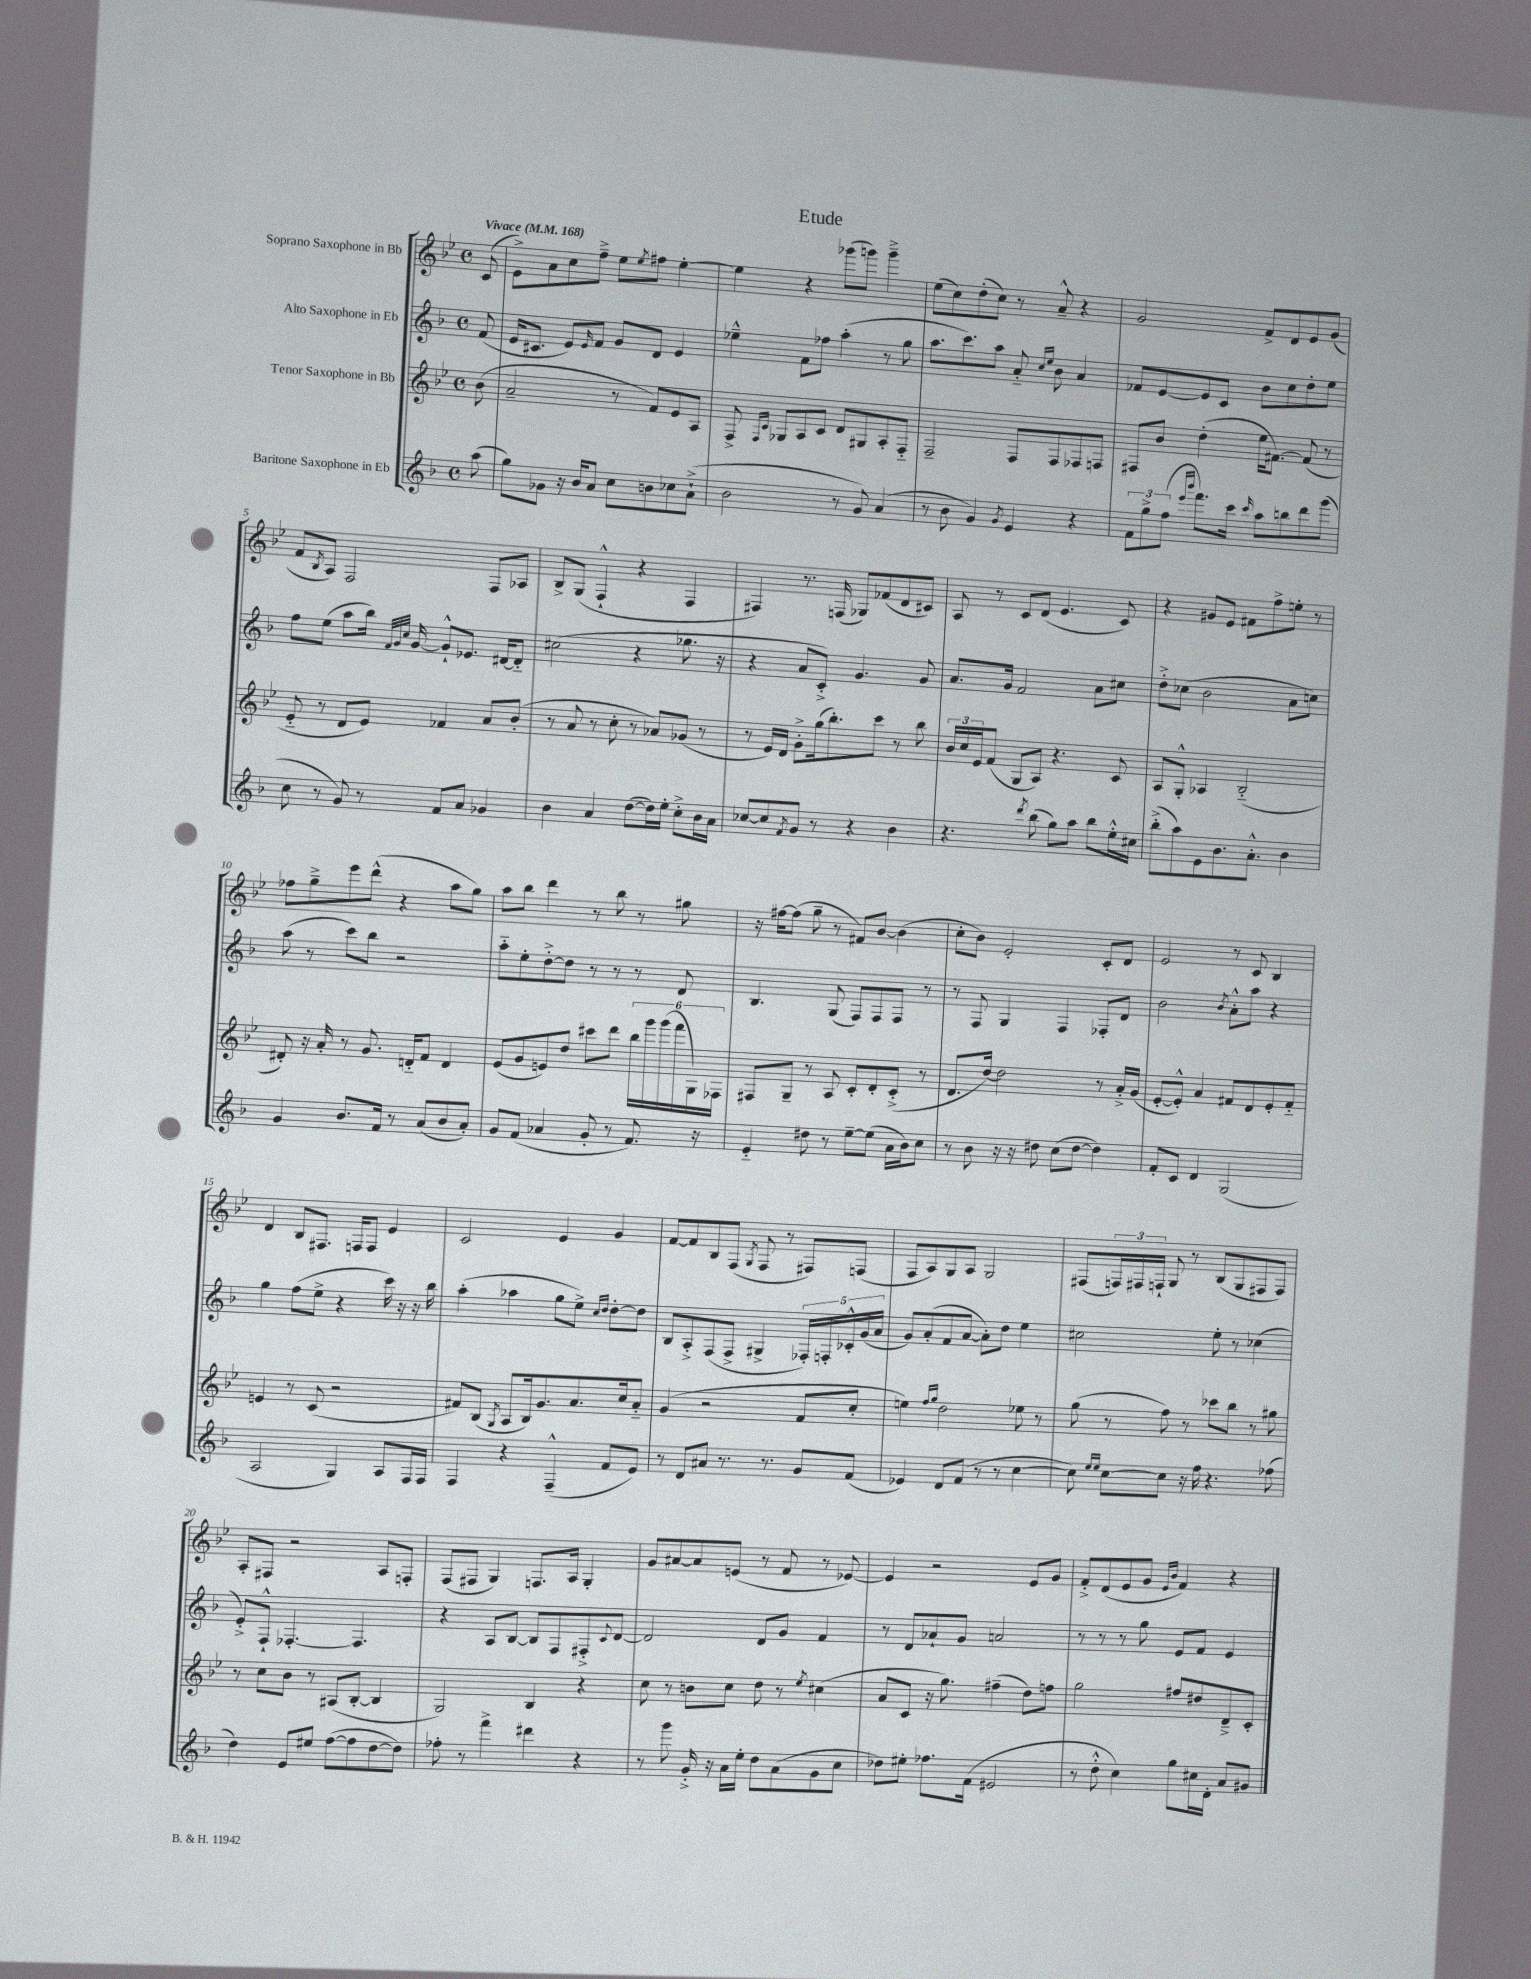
\header { title = "Etude" }
<<
\new StaffGroup <<
\new Staff = "s0" \with { instrumentName = "Soprano Saxophone in Bb" } {
    \clef treble \key bes \major \defaultTimeSignature \time 4/4 \partial 8 \tempo "Vivace" 4 = 168
    c'8( |
    ees'8->) a'8 c''8 f''8---> ees''8 \acciaccatura { ees''8 } fis''8 ees''4~-. |
    ees''4 r4 ges'''8( g'''8) g'''4---> |
    ees''8( c''8) d''8-.( c''8) r8 a'8---^ r4 |
    g'2 f'8-> d'8 ees'8 g'8( |
    f'8 \acciaccatura { bes8 } a8) f2 f8 aes8 |
    bes8-> g8( f4-!-^ r4 f4 |
    fis4) r8. f16( ges8) fes'8( d'8 cis'8) |
    a8 r8 c'8 d'8( ees'4. c'8) |
    r4 gis'8 ees'8 fis'8 f''8-> e''8-. r8 |
    fes''8 g''8---> ees'''8 d'''8-^( r4 a''8 g''8) |
    a''8 bes''8 d'''4 r8 bes''8 r8 gis''8 |
    r16 fis''16~ fis''8( g''8-- r8 fis'8) bes'8~ bes'4( |
    c''8-. bes'8) ees'2-. c'8-. d'8 |
    ees'2 r8 c'8 bes4 |
    d'4 bes8 fis8. f16 f8 ees'4 |
    c'2 ees'4 g'4 |
    f'8~ f'8 bes8 f8( \acciaccatura { g8 } f8 r8 fis8) f8( |
    f8 a8) g8 a8 g2 |
    fis8( \tuplet 3/2 { f16) fis16 f16-! } g8 r8 bes8( g8 fis8 fis8) |
    a8-. fis8 r2 a8 f8-. |
    f8( fis8 g4) f8. a16 g4-. |
    g'8 ais'8~ ais'8 e'8( r8 f'8 r8 ees'8~) |
    ees'4 r2 ees'8 g'8 |
    f'8-.-> d'8( ees'8 g'8 \grace { ees'16 bes'16 } f'4) r4 \bar "|." |
}
\new Staff = "s1" \with { instrumentName = "Alto Saxophone in Eb" } {
    \clef treble \key f \major \defaultTimeSignature \time 4/4 \partial 8
    f'8( |
    e'16 cis'8. e'8) \grace { e'16 } f'8 g'8 d'8 e'4 |
    ees''4---^ f'8 fes''8 a''4-.( r8 g''8 |
    a''8. c'''8.) a''8 a'8-_ \grace { c''16 e''16 } bes'8 a'4 |
    fes'8 e'8~ e'8 c'8 bes'8 c''8 d''8-. e''8 |
    f''8 e''8( a''8 bes''16) \grace { f'32 g'32 c''32 } g'16~ g'8-!-^ ees'8. dis'16~ dis'8-_ |
    cis''2( r4 ges''8. r16 |
    r4 a'8 c'8-.->) g'4. g'8 |
    a'8. g'16 f'2 a'8 cis''8 |
    d''8-.-> ces''8( bes'2 a'8 c''8) |
    a''8( r8 c'''8) bes''8 r2 |
    a''8-_ e''8-. d''8~-.-> d''8 r8 r8 r8 d'8 |
    bes4. g8( f8) f8 f8 r8 |
    r8 f8 g4 f4 fes8-. d'8 |
    bes'2 \acciaccatura { bes'8 } a'8-.-^ a''8 r4 |
    g''4 f''8( e''8-> r4 c'''16) r16 r16 bes''16 |
    a''4-.( aes''4 g''8 e''8->) \grace { c''16 d''16 } d''8~-. d''8 |
    bes8 a8-.-> f8( f8-> gis4-> \tuplet 5/4 { fes16-.) f16-. ces'16-.-^ g'16( a'16 } |
    g'8) a'8-.( f'8 a'8~ a'8-.) d''8 e''4 |
    cis''2 e''8-. r8 ces''4( |
    e'8-.->) f8-!-^ fes4.~-. fes4. |
    r4 a8 bes8~ bes8 f8 fis8-.-> \appoggiatura { c'8 } d'8~ |
    d'2 d'8 g'8 f'4 |
    r8 d'8 aes'8-! g'8 a'2 |
    r8 r8 r8 g''8 e'8 f'8 e'4 \bar "|." |
}
\new Staff = "s2" \with { instrumentName = "Tenor Saxophone in Bb" } {
    \clef treble \key bes \major \defaultTimeSignature \time 4/4 \partial 8
    bes'8( |
    a'2-- r8 f'8) ees'8 a8 |
    f8-> \grace { f16 c'16 } ges8 a8 c'8 d'8 gis8 a8-. f8-_ |
    f2-- f8 f8 fes8 f8 |
    fis8 bes'8 d''4-.( ees''16 fis'8.~) fis'8( r8 |
    ees'8-_ r8 d'8 ees'8) fes'4 a'8 bes'8-.( |
    r8 a'8 r8 c''8-. r8 aes'8) ges'8( r8 |
    r8 ees'16) d'16 g'8-.-> g''16( bes''8.-.) c'''8 r8 bes''8 |
    \tuplet 3/2 { bes'16 c''16 ees'16 } f'8( g8 a8) r4. c'8 |
    a8 g8-.-^ aes4 bes2-_( |
    dis'8-.) r16 a'16-. r8 g'8. d'16-_ f'8 d'4 |
    ees'8( g'8 e'8) d''8 cis'''8 d'''8 \tuplet 6/4 { bes''16 g'''16 g'''16( f'''16 g16) fes16 } |
    fis8 g8-- r8 a8 c'8-. d'8-. c'8-.->( r8 |
    d'8. d''16~) d''2 r8 a'16-.-> g'16( |
    ees'8~-. ees'8-.-^) a'4 fis'8 d'8 ees'8-. fis'8-_ |
    e'4 r8 c'8( r2 |
    fis'8) bes8( \acciaccatura { g8 } a8 bes16) g'8. a'8. c''16 a'8-_ |
    g'4( r2 f'8 c''8-. |
    e''4) \grace { f''16 g''16 } d''2 ees''8 r8 |
    g''8( r8 f''8) r8 ces'''8 bes''8 r8 gis''8 |
    r8 c''8 bes'8 r8 ais8( bes8~-. bes4 |
    g2) bes4 r4 |
    c''8 r8 b'8 c''8 d''8 r8 \acciaccatura { ees''8 } cis''4( |
    a'8 c'8 r16 g''8.) fis''4--( d''8) f''8 |
    g''2 fis''8 dis''8 d'8---> c'8-. \bar "|." |
}
\new Staff = "s3" \with { instrumentName = "Baritone Saxophone in Eb" } {
    \clef treble \key f \major \defaultTimeSignature \time 4/4 \partial 8
    a''8( |
    g''8) ges'8 r16 bes'16 a'8 c''8 b'8 ces''8 a'8-!->( |
    bes'2 r8 g'8) a'4( |
    r8 bes'8 g'4) \acciaccatura { g'8 } e'4 r4 |
    \tuplet 3/2 { f'8 g''8-> f''8( } \grace { e'''16 bes'''16 } f'''8.) c'''16 \grace { c'''16 } a''8 b''8 d'''8 g'''8( |
    c''8 r8 g'8) r8 f'8 a'8 ges'4 |
    bes'4 a'4 d''8~( d''16) e''16-. c''8-.-> bes'16 a'16 |
    ces''8~ ces''8 \acciaccatura { f'8 } g'8 r8 r4 bes'4 |
    r4. \acciaccatura { d'''8 } bes''8( g''8) a''8 bes''8 e''16-.-^ cis''16 |
    bes''8-.->( a''8) e'8 bes'8. a'8.-.-^ bes'4 |
    g'4 bes'8. f'16 r8 a'8( bes'8 a'8-.) |
    g'8 f'8( aes'4 g'8-. r8 f'8.) r16 |
    e'4-_ dis''8 r8 e''8~-- e''8( a'16 bes'16) c''8 |
    r8 bes'8 r16 r16 dis''8 c''8( dis''8~ dis''4) |
    f'8-. c'8 d'4 g2( |
    a2 g4) a8 f16 f16 |
    f4 r4 f4---^( f'8 e'8) |
    r8 d'8 ais'8 r8. r8. g'8 f'8( |
    ees'4) d'8 f'8( r8 r8 c''4~ |
    c''8) \grace { e''16 e''16 } c''8~ c''8 r16 f''16 r4. fes''8( |
    d''4) e'8 eis''8 f''8~( f''8 d''8~ d''8) |
    fes''8-. r8 f'''4-> dis'''4 r4 |
    r8 g'''8 g'16-.-> r16 a'16 e''16-. d''8 a'8( g'8 c''8 |
    des''8) eis''8-. fes''8. f'16( eis'2 |
    r8 d''8-.-^ c''4) g''8 cis''16 d'16-. a'8 gis'8 \bar "|." |
}
>>
>>
